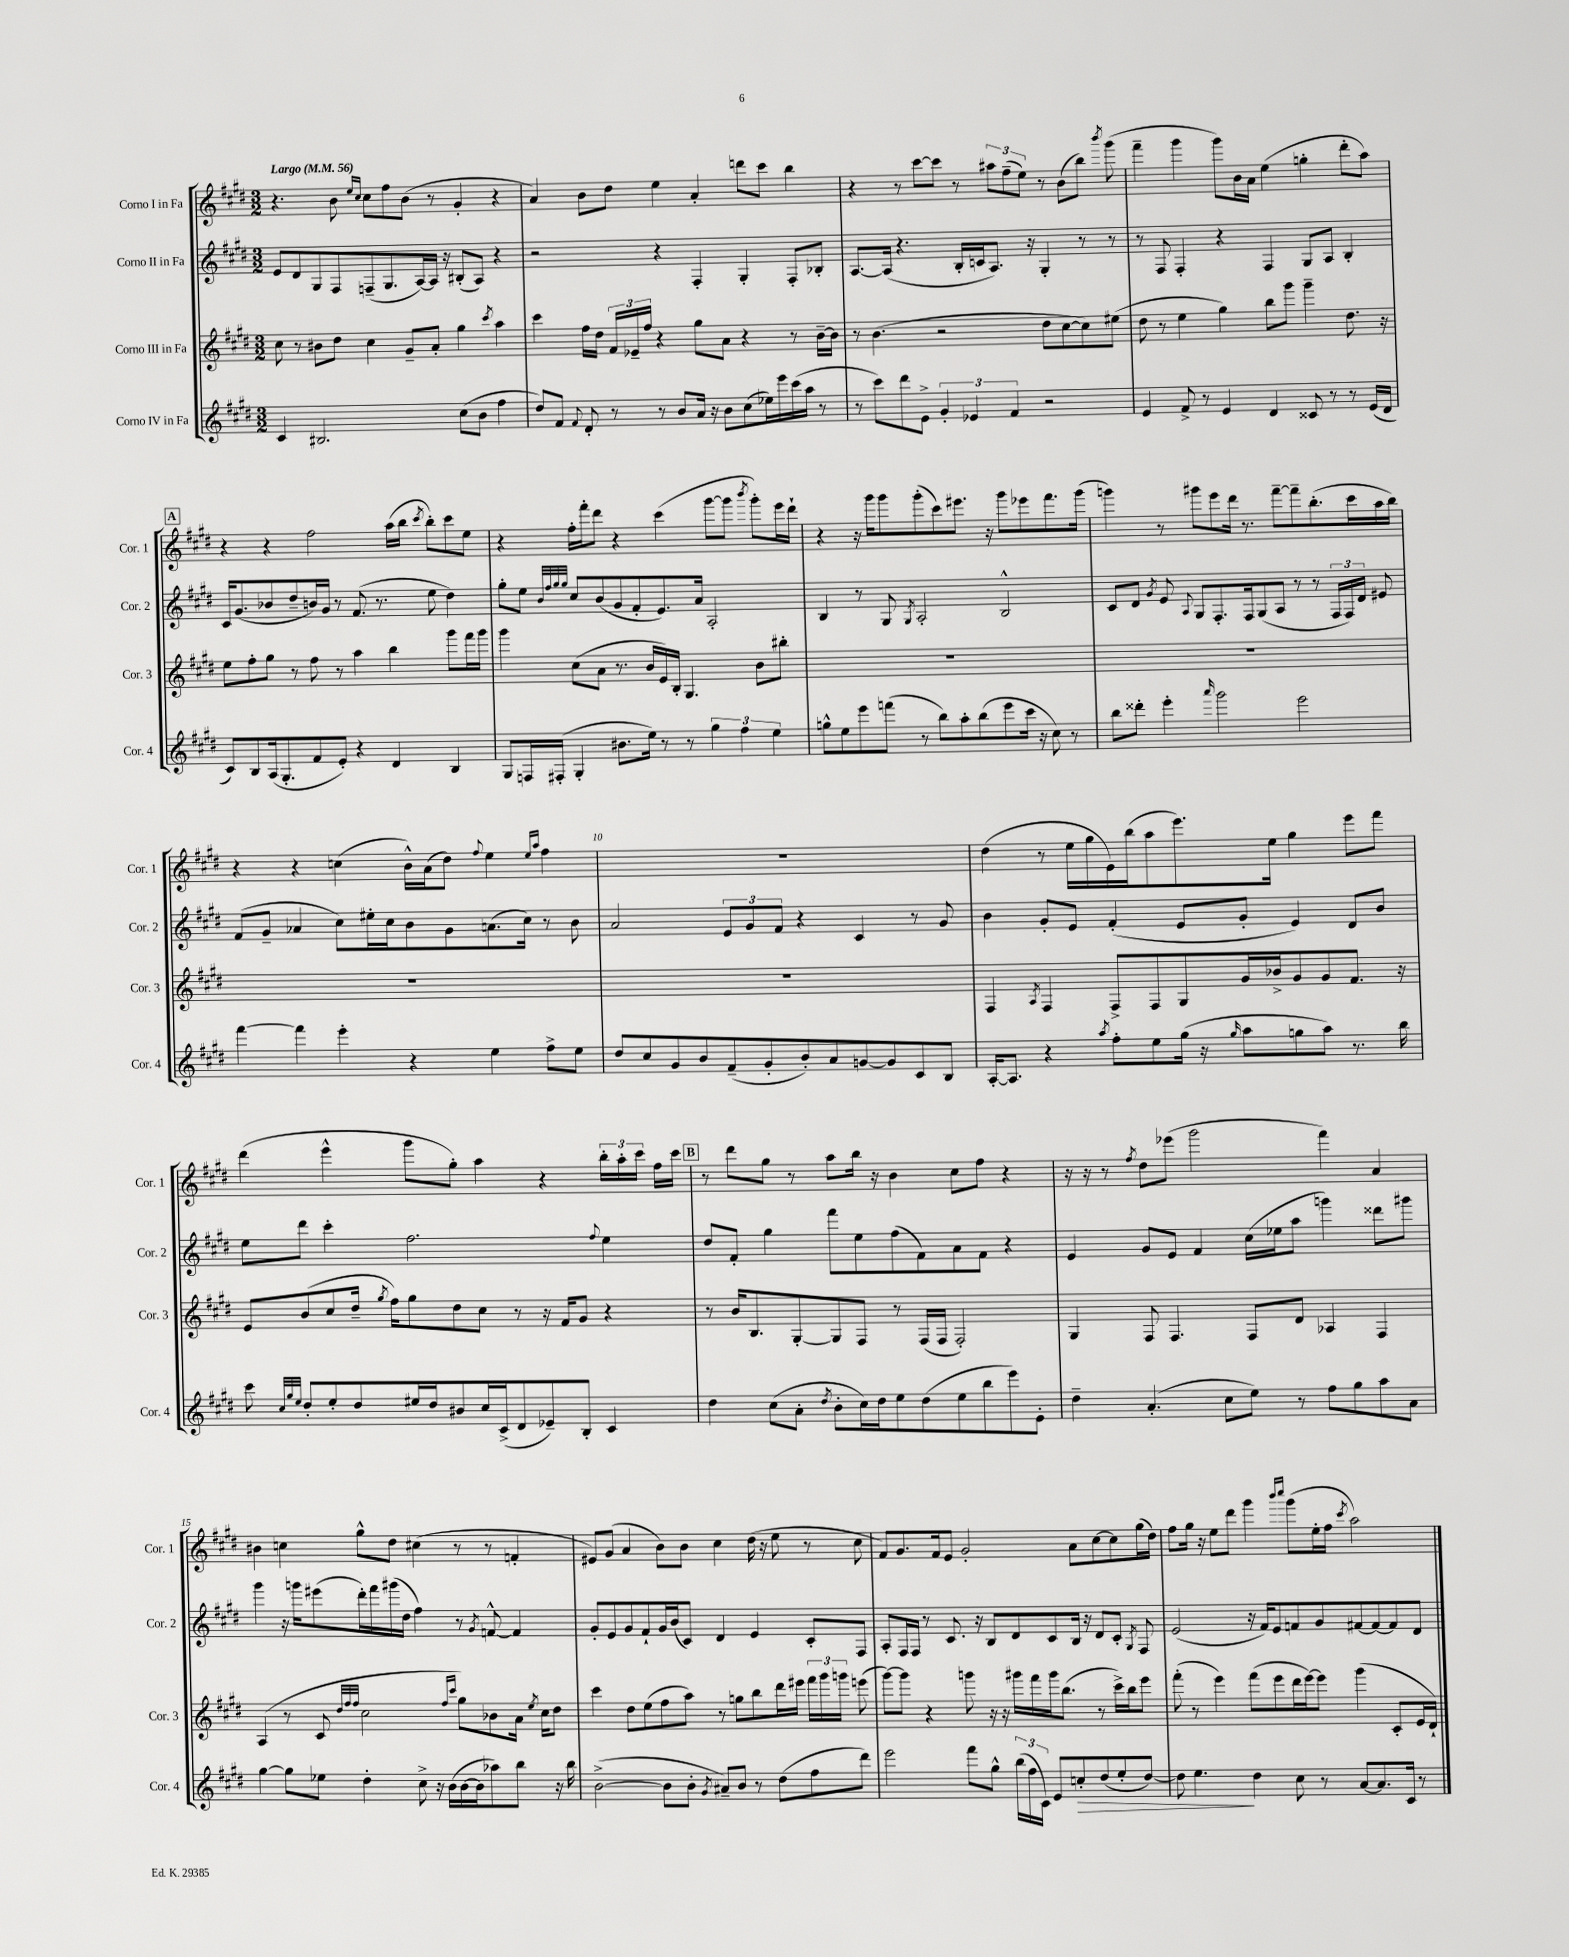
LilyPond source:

<<
\new StaffGroup <<
\new Staff = "s0" \with { instrumentName = "Corno I in Fa" shortInstrumentName = "Cor. 1" } {
    \clef treble \key e \major \numericTimeSignature \time 3/2 \tempo "Largo" 4 = 56
    \autoBeamOff r4. b'8 \grace { e''16[ cis''16] } cis''8[ fis''8 b'8]( r8 gis'4-. r4 |
    a'4) b'8[ dis''8] e''4 a'4-. d'''8[ cis'''8] b''4 |
    r4 r8 cis'''8[~ cis'''8] r8 \tuplet 3/2 { ais''8[ fis''8--( e''8]) } r8 b'8[( b''8]) \acciaccatura { b'''8 } gis'''8( |
    fis'''4-- gis'''4 gis'''8[) b'16 a'16] e''4( g''4-. dis'''8[-. a''8]) |
    \mark \markup { \box "A" } r4 r4 fis''2 a''16[( b''16] \acciaccatura { cis'''8 } b''8[-.) cis'''8 e''8] |
    r4 fis''16[-. fis'''16-. dis'''8] r4 cis'''4( gis'''8[~ gis'''8] \acciaccatura { b'''8 } gis'''8[-.) e'''16 dis'''16]-! |
    r4 r16 gis'''16[ gis'''8 gis'''8-.( cis'''8) eis'''8.] r16 gis'''8[ ees'''8 fis'''8. gis'''16]( |
    g'''4) r8 gis'''8[ e'''8 dis'''16] r8. fis'''8[~-- fis'''8-- b''8.-.( cis'''16 a''16 b''16]) |
    r4 r4 c''4( b'16[-^) a'16( dis''8]) \appoggiatura { fis''8 } e''4 \grace { e''16[ a''16] } fis''4 |
    R1. |
    dis''4( r8 e''16[ gis''16 e'16) b''16( a''8 e'''8.) e''16] gis''4 e'''8[ fis'''8] |
    dis'''4( e'''4-^ gis'''8[ gis''8]-.) a''4 r4 \tuplet 3/2 { b''16[-. a''16-. cis'''16] } fis''16[ cis'''16] |
    \mark \markup { \box "B" } r8 dis'''8[ gis''8] r8 a''8[ b''16] r16 b'4 cis''8[ fis''8] r4 |
    r16 r16 r8 \acciaccatura { fis''8 } dis''8[ ees'''8]( gis'''2 fis'''4) a'4 |
    bis'4 c''4 gis''8[-^ dis''8] cis''4( r8 r8 f'4-. |
    eis'8[) gis'8]( a'4 b'8[) b'8] cis''4 dis''16( r16 e''8 r8 cis''8 |
    fis'8[) gis'8. fis'16 e'8] gis'2-. a'8[ cis''8~ cis''8 gis''16( dis''16]) |
    fis''8[ gis''16] r16 e''8[ dis'''8] gis'''4 \grace { b'''16[ cis''''16] } gis'''8[( e''16-. fis''16] \acciaccatura { cis'''8 } a''2) \bar "|." |
}
\new Staff = "s1" \with { instrumentName = "Corno II in Fa" shortInstrumentName = "Cor. 2" } {
    \clef treble \key e \major \numericTimeSignature \time 3/2
    \autoBeamOff e'8[ dis'8 gis8 fis8 f8--( gis8. a16~) a16] r16 bis8[-.( a8]) r4 |
    r2 r4 fis4-. gis4-. fis8[-. bes8]-. |
    a8.[~ a16]( r4. b16[-. c'16 a8.]) r16 gis4-. r8 r8 |
    r8 fis8 fis4-. r4 fis4 gis8[ a8] b4-. |
    \mark \markup { \box "A" } cis'16[ gis'8.( bes'8 dis''8-- b'16) gis'16] r8 fis'8.( r8. e''8 dis''4) |
    gis''8[-. e''8] \grace { b'32[ fis''32 gis''32 gis''32] } cis''8[ b'8( gis'8 fis'8-. e'8.) a'16] a2-. |
    b4 r8 gis8 \acciaccatura { gis8 } a2-. b2-^ |
    cis'8[ dis'8] \acciaccatura { gis'8 } e'8 \appoggiatura { a8 } gis8[ fis8.-. fis16 gis8( a8] r8 r8 \tuplet 3/2 { fis16[ fis16) dis'16] } eis'8 |
    fis'8[( gis'8]-- aes'4 cis''8[) eis''16-. cis''16 b'8 gis'8 a'8.( cis''16]) r8 b'8 |
    a'2 \tuplet 3/2 { e'8[ gis'8 fis'8] } r4 cis'4 r8 gis'8 |
    b'4 gis'8[-. e'8] fis'4-.( e'8[ gis'8]-. e'4) dis'8[ b'8] |
    e''8[ dis'''8] cis'''4-. fis''2. \appoggiatura { fis''8 } e''4 |
    \mark \markup { \box "B" } dis''8[ fis'8]-. gis''4 fis'''8[ e''8 fis''8( fis'8) a'8 fis'8] r4 |
    e'4 gis'8[ e'8] fis'4 cis''16[( ees''16 a''8] g'''4) disis'''8[ gis'''8] |
    gis'''4 r16 g'''16[ eis'''8( dis'''16-.) fis'''16 gis'''16( dis''16] fis''4) r8 \acciaccatura { gis'8 } f'8~-^ f'4 |
    gis'8[-. e'8 gis'8 fis'8-! gis'16 b'16( cis'8]) dis'4 e'4 cis'8[-. fis8] |
    a8[-. fis16 fis16] r8 cis'8. r16 b8[ dis'8 cis'8 b16] r16 dis'8[ cis'8]-. \acciaccatura { gis8 } fis8 |
    e'2( r16 fis'16[) e'8 f'8 gis'8 fis'8~ fis'8~ fis'8 dis'8] \bar "|." |
}
\new Staff = "s2" \with { instrumentName = "Corno III in Fa" shortInstrumentName = "Cor. 3" } {
    \clef treble \key e \major \numericTimeSignature \time 3/2
    \autoBeamOff cis''8 r8 bis'8[ dis''8] cis''4 gis'8[-- a'8]-. gis''4 \acciaccatura { cis'''8 } a''4 |
    cis'''4 fis''16[ dis''16] \tuplet 3/2 { fis'16[ ees'16-- fis''16] } r4 gis''8[ a'8] r4 r8 b'16[~-- b'16] |
    r8 b'4.( r2 dis''8[ cis''8~ cis''8) eis''8]( |
    dis''8 r8 e''4 gis''4) b''8[ gis'''8] gis'''4-- dis''8. r16 |
    \mark \markup { \box "A" } e''8[ fis''8-. gis''8] r8 fis''8 r8 a''4 b''4 gis'''8[ fis'''16 gis'''16] |
    gis'''4 cis''8[( a'8] r8. b'16[ e'16) b16]-. gis4. b'8[ bis''8]-. |
    R1. |
    R1. |
    R1. |
    R1. |
    fis4 \acciaccatura { a8 } fis4 fis8[-> fis8 gis8 gis'16 bes'16-> gis'8 gis'8 fis'8.] r16 |
    e'8[ b'8( cis''8 dis''16]-- \acciaccatura { gis''8 } fis''16[) gis''8 dis''8 cis''8] r8 r16 fis'16[ gis'8] r4 |
    \mark \markup { \box "B" } r8 b'16[ b8. gis8~-. gis8 fis8] r8 fis16[( fis16] fis2-.) |
    gis4 fis8 fis4. fis8[ dis'8] aes4 fis4 |
    a4( r8 cis'8 \grace { dis''32[ fis''32 fis''32] } cis''2 \grace { fis''16[ cis'''16] } gis''8[) bes'8 a'16] \acciaccatura { e''8 } cis''16[ dis''8] |
    cis'''4 dis''8[ e''8( fis''8 a''8]) r8 g''8[ b''8 dis'''16 eis'''16] \tuplet 3/2 { fis'''16[ gis'''16 g'''16] } e'''8( |
    gis'''8[~) gis'''8] r4 g'''8 r16 r16 gis'''16[ fis'''16 gis'''16 b''8.]( r8 cis'''16[->) b''16 e'''8] |
    fis'''8-.( r8 e'''4) fis'''8[( e'''8 dis'''16 e'''16~) e'''8] gis'''4( cis'8[-. e'16 dis'16]-!) \bar "|." |
}
\new Staff = "s3" \with { instrumentName = "Corno IV in Fa" shortInstrumentName = "Cor. 4" } {
    \clef treble \key e \major \numericTimeSignature \time 3/2
    \autoBeamOff cis'4 bis2. cis''8[( b'8] fis''4 |
    dis''8[) fis'8] \appoggiatura { fis'8 } dis'8-. r8 r8 b'8[ a'16] r16 b'8[ cis''8( ees''16) e'''16 cis'''16( a''16] r8 |
    r8 cis'''8[) dis'''8 e'8]-> \tuplet 3/2 { gis'4-. ees'4 fis'4 } r2 |
    e'4 fis'8-> r8 e'4 dis'4 cisis'8 r8 r8 e'16[( dis'16] |
    \mark \markup { \box "A" } cis'8[) b8 a16( gis8.-. fis'8 e'8]-.) r4 dis'4 b4 |
    gis8[ f16 fis16]-.( gis4-. bis'8.[ e''16]) r8 r8 \tuplet 3/2 { gis''4 fis''4 e''4 } |
    g''8[-^ e''8 e'''8 f'''8]( r8 b''8[) a''8-. b''8( e'''8 cis'''16] r16 cis''8) r8 |
    b''8[ disis'''8]-. e'''4-. \grace { a'''16 } gis'''2 e'''2 |
    fis'''4~ fis'''4 e'''4-. r4 e''4 fis''8[-> e''8] |
    dis''8[ cis''8 gis'8 b'8 fis'8--( gis'8-. b'8-.) a'8 g'8~ g'8 cis'8 b8] |
    a16[~-. a8.] r4 \acciaccatura { a''8 } fis''8[-. e''8 gis''16]( r16 \grace { gis''16 } a''8[ g''8 a''8]) r8. b''16 |
    cis'''8 \grace { cis''32[ gis''32 e''32] } dis''8[-. e''8-. dis''8 eis''16 dis''16 bis'8 cis''16 cis'16->( dis'8 ees'8--) b8]-. cis'4 |
    \mark \markup { \box "B" } dis''4 cis''8[( a'8]-. \acciaccatura { dis''8 } b'8[-. cis''16) dis''16 e''8 dis''8( e''8 b''8 e'''8) e'8]-. |
    dis''4-- a'4.-.( cis''8[ e''8]) r8 fis''8[ gis''8 a''8 a'8] |
    gis''4~ gis''8[ ees''8] dis''4-. cis''8-> r16 b'16[( b'16~ b'16 aes''8) b''8] r16 b''16 |
    b'2~->( b'8[ b'8]-. \acciaccatura { gis'8 } ais'8[--) b'8] r8 dis''8[( fis''8 dis'''8]) |
    e'''2 fis'''8[ gis''8]-^ \tuplet 3/2 { b''16[( fis''16 cis'16]) } e'8[ c''8-.\> dis''8( e''8-. dis''8]~) |
    dis''8 e''4.\! dis''4 cis''8 r8 a'8[~ a'8. cis'16] r8 \bar "|." |
}
>>
>>
\layout { \context { \Score \override BarNumber.break-visibility = ##(#f #t #t) barNumberVisibility = #(every-nth-bar-number-visible 5) } }
